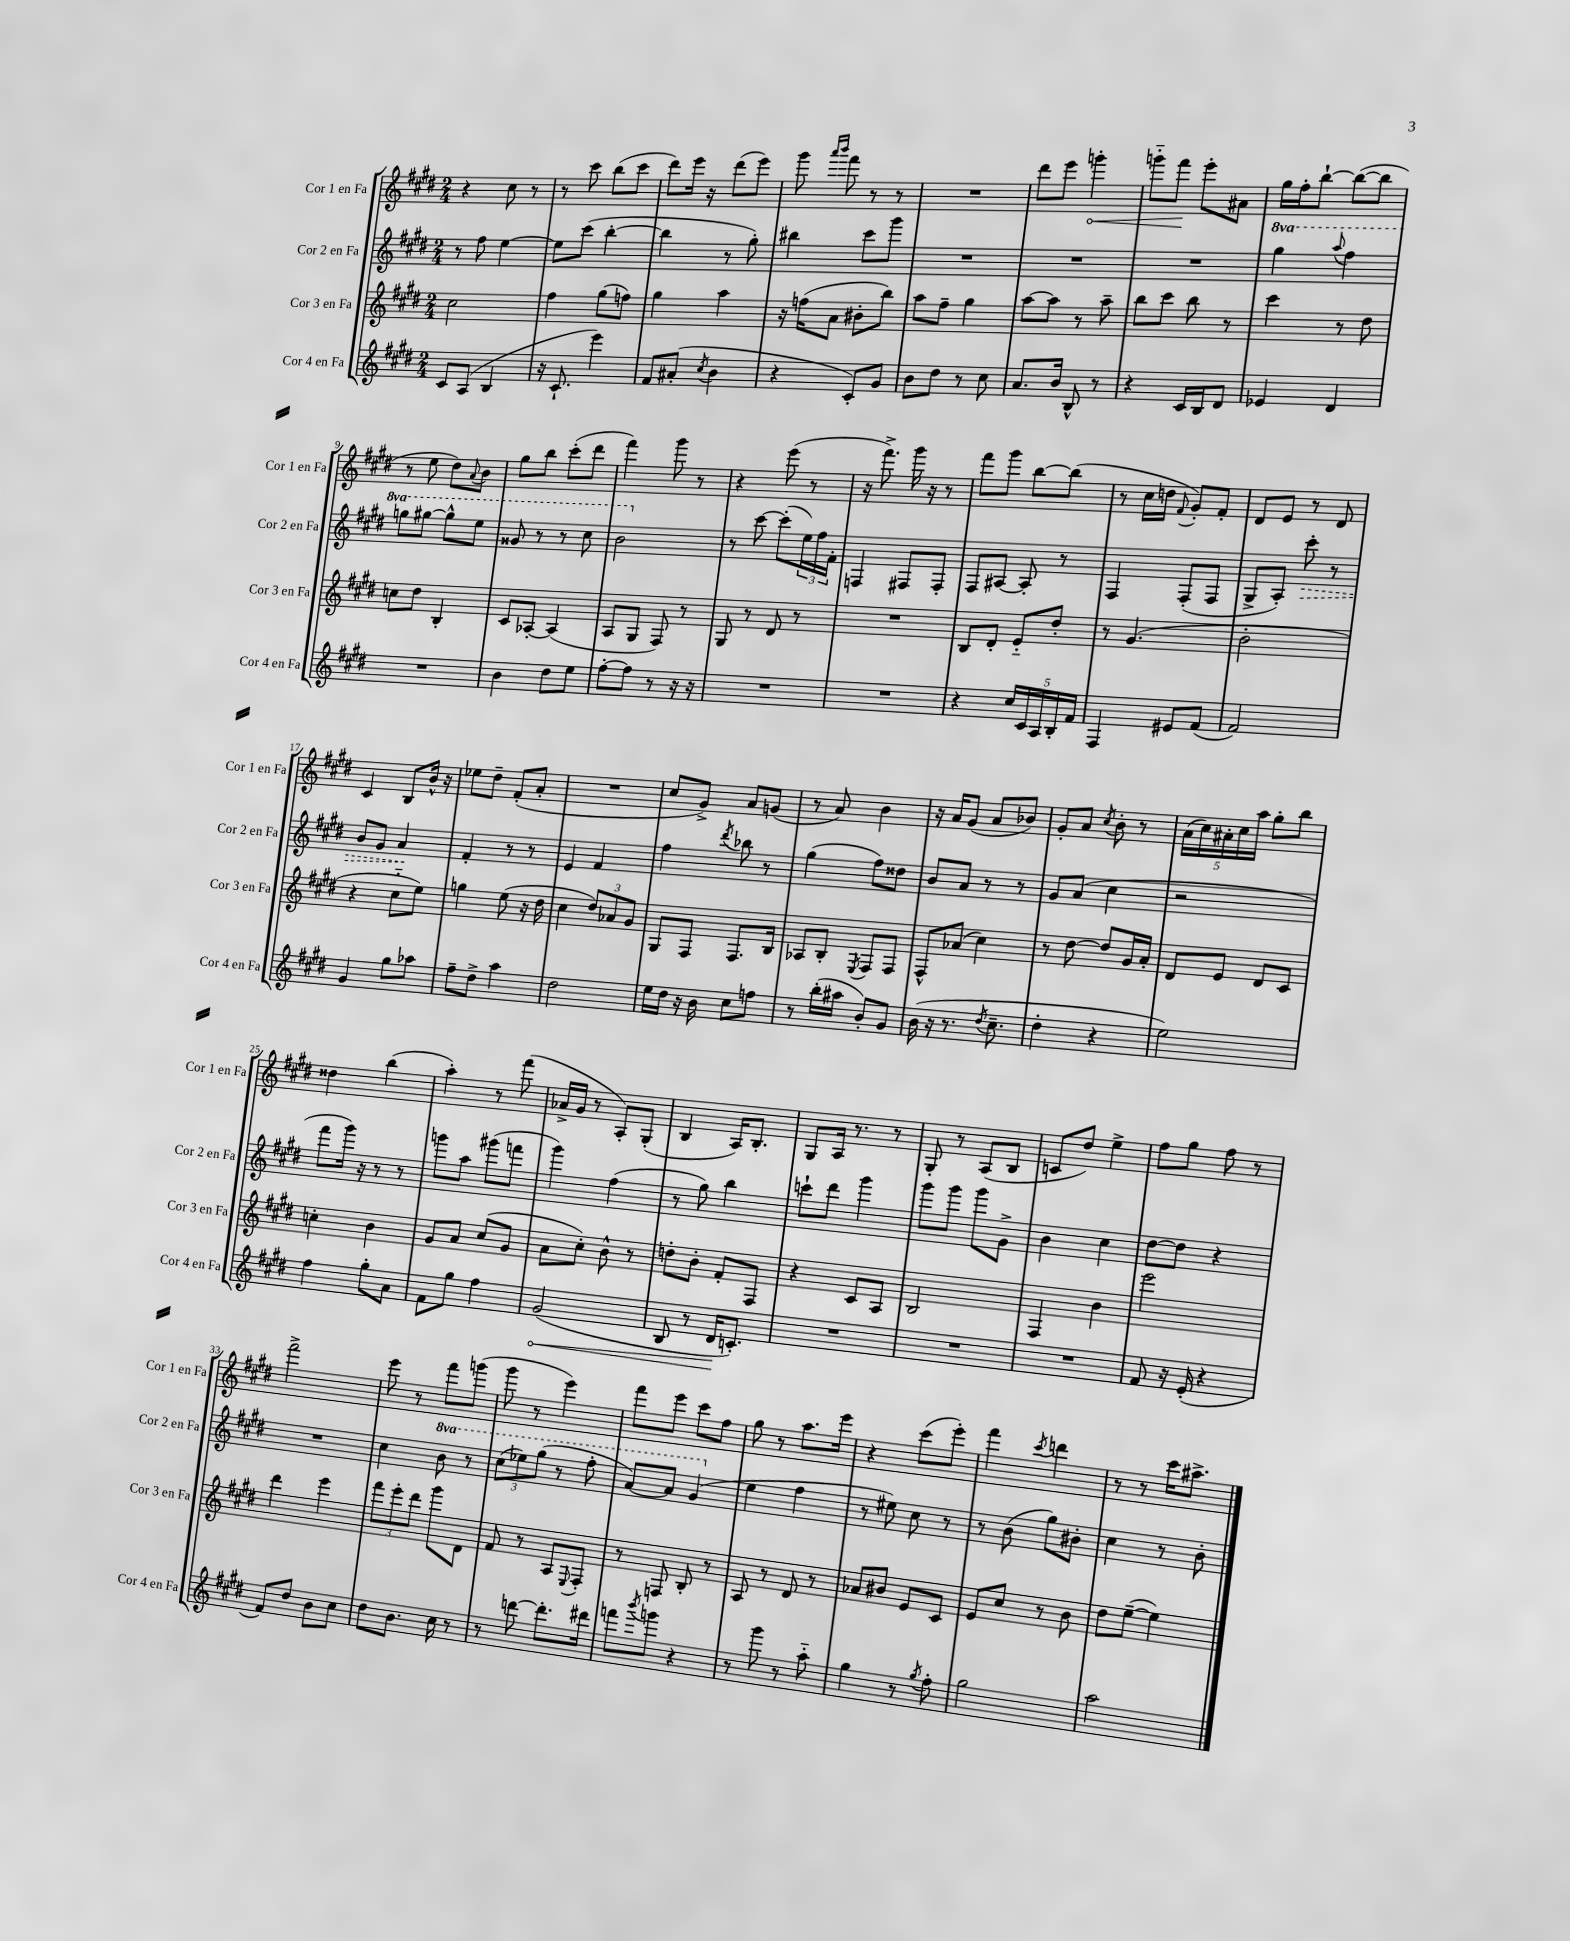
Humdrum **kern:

**kern	**dynam	**kern	**kern	**dynam	**kern	**dynam
*part4	*part4	*part3	*part2	*part2	*part1	*part1
*staff4	*staff4	*staff3	*staff2	*staff2	*staff1	*staff1
*I"Cor 4 en Fa	*	*I"Cor 3 en Fa	*I"Cor 2 en Fa	*	*I"Cor 1 en Fa	*
*I'Cor 4 en Fa	*	*I'Cor 3 en Fa	*I'Cor 2 en Fa	*	*I'Cor 1 en Fa	*
*clefG2	*	*clefG2	*clefG2	*	*clefG2	*
*k[f#c#g#d#]	*	*k[f#c#g#d#]	*k[f#c#g#d#]	*	*k[f#c#g#d#]	*
*M2/4	*	*M2/4	*M2/4	*	*M2/4	*
=1	=1	=1	=1	=1	=1	=1
8c#/L	.	2cc#\	8r	.	4r	.
(8A/J	.	.	8ff#\	.	.	.
4B/	.	.	[4ee\	.	8cc#\	.
.	.	.	.	.	8r	.
=2	=2	=2	=2	=2	=2	=2
16r	.	4ff#\	8ee\L]	.	8r	.
8.c#`/	.	.	.	.	.	.
.	.	.	(8ccc#\J	.	8ccc#\	.
4eee\)	.	(8gg#\L	[4bb'\	.	(8bb\L	.
.	.	8ffn\J)	.	.	8ccc#\J	.
=3	=3	=3	=3	=3	=3	=3
8f#/L	.	4gg#\	4bb\]	.	8ddd#\L)	.
(8a#X'/J	.	.	.	.	16eee\Jk	.
.	.	.	.	.	16r	.
8qcc#/	.	.	.	.	.	.
4b\	.	4aa\	8r	.	(8ddd#\L	.
.	.	.	8gg#'\)	.	8eee\J)	.
=4	=4	=4	=4	=4	=4	=4
4r	.	16r	4bb#X\	.	8ggg#\	.
.	.	(16ffn\KL	.	.	.	.
.	.	.	.	.	16qqaaa/LL	.
.	.	.	.	.	16qqbbb/JJ	.
.	.	8a\J	.	.	8fff#\	.
8c#'/L)	.	8b#X'\L	8ccc#\L	.	8r	.
8g#/J	.	8bb\J)	8ggg#\J	.	8r	.
=5	=5	=5	=5	=5	=5	=5
8b\L	.	8aa\L	2r	.	2r	.
8dd#\J	.	8ff#~\J	.	.	.	.
8r	.	4gg#\	.	.	.	.
8cc#\	.	.	.	.	.	.
=6	=6	=6	=6	=6	=6	=6
8.a/L	.	[8aa\L	2r	.	8ddd#\L	.
.	.	8aa\J]	.	.	8eee\J	.
16b/Jk	.	.	.	.	.	.
!	!	!	!	!	!	!LO:HP:b
8B^^/	.	8r	.	.	4gggn'\	<
8r	.	8aa~\	.	.	.	.
=7	=7	=7	=7	=7	=7	=7
4r	.	8bb\L	2r	.	8gggn\L	.
.	.	8ccc#\J	.	.	8fff#\J	.
16c#/LL	.	8bb\	.	.	8eee'\L	[
16B/J	.	.	.	.	.	.
8d#/J	.	8r	.	.	8a#X\J	.
=8	=8	=8	=8	=8	=8	=8
*	*	*	*8va	*	*	*
4e-X/	.	4ccc#\	4ggg#\	.	16gg#\LL	.
.	.	.	.	.	16ff#'\J	.
.	.	.	.	.	[8bb`\J	.
.	.	.	8qqaaa/	.	.	.
4d#/	.	8r	4fff#\	.	(8bb\L_	.
.	.	8dd#\	.	.	8bb\J]	.
!!LO:LB:g=z
=9	=9	=9	=9	=9	=9	=9
2r	.	8ccn\L	8gggn\L	.	8r	.
.	.	8dd#\J	[8ggg#X\J	.	8ee\	.
.	.	4B'/	8ggg#^^\L]	.	8dd#\L)	.
.	.	.	.	.	8qqa/	.
.	.	.	8eee\J	.	8b\J	.
=10	=10	=10	=10	=10	=10	=10
4b\	.	8c#/L	8gg##X/	.	8gg#\L	.
.	.	[8A-X'/J	8r	.	8bb\J	.
8dd#\L	.	(4A-/]	8r	.	(8ccc#'\L	.
8ee\J	.	.	8ccc#\	.	8ddd#\J	.
=11	=11	=11	=11	=11	=11	=11
[8ff#'\L	.	8A/L	2bb\	.	4fff#\)	.
8ff#\J]	.	8G#/J	.	.	.	.
8r	.	8F#/)	.	.	8ggg#\	.
16r	.	8r	.	.	8r	.
16r	.	.	.	.	.	.
=12	=12	=12	=12	=12	=12	=12
*	*	*	*X8va	*	*	*
2r	.	8G#/	8r	.	4r	.
.	.	8r	[8ccc#\	.	.	.
.	.	8d#/	(8ccc#'\L]	.	(8eee\	.
.	.	8r	24ee\L)	.	8r	.
.	.	.	24ff#\	.	.	.
.	.	.	24f#'\JJ	.	.	.
=13	=13	=13	=13	=13	=13	=13
2r	.	2r	4Fn/	.	16r	.
.	.	.	.	.	8.fff#^\)	.
.	.	.	8F#X/L	.	16ggg#\	.
.	.	.	.	.	16r	.
.	.	.	8F#'/J	.	8r	.
=14	=14	=14	=14	=14	=14	=14
4r	.	8B/L	8F#/L	.	8fff#\L	.
.	.	8d#'/J	[8A#X/J	.	8ggg#\J	.
20cc#/LL	.	8e/L	8A#'/]	.	[8bb\L	.
20c#/	.	.	.	.	.	.
20A/	.	.	.	.	.	.
.	.	8dd#'/J	8r	.	(8bb\J]	.
20B'/	.	.	.	.	.	.
20f#/JJ	.	.	.	.	.	.
=15	=15	=15	=15	=15	=15	=15
4F#/	.	8r	4F#/	.	8r	.
.	.	(4.g#/	.	.	16cc#\LL	.
.	.	.	.	.	16ddn\JJ	.
.	.	.	.	.	8qqf#/	.
8e#X/L	.	.	(8F#'/L	.	8g#'/L)	.
(8f#/J	.	.	8F#/J	.	8f#'/J	.
=16	=16	=16	=16	=16	=16	=16
2f#/)	.	2b'\	8G#^/L	.	8d#/L	.
.	.	.	8A'/J)	.	8e/J	.
!	!	!	!	!LO:HP:b	!	!
.	.	.	8ccc#'\	>	8r	.
.	.	.	8r	.	8d#/	.
!!LO:LB:g=z
=17	=17	=17	=17	=17	=17	=17
4g#/	.	4r	8b/L	.	4c#/	.
.	.	.	8g#/J	.	.	.
8gg#\L	.	8cc#\L	4a/	.	8B/L	.
8aa-X\J	.	8ee\J)	.	.	16b^^/Jk	.
.	.	.	.	.	16r	.
.	.	.	.	]	.	.
=18	=18	=18	=18	=18	=18	=18
8ff#~\L	.	4ggn\	4f#'/	.	8ee-X\L	.
8dd#^\J	.	.	.	.	8dd#~\J	.
4aa\	.	(8ee\	8r	.	(8f#'/L	.
.	.	16r	8r	.	8a'/J	.
.	.	16dd#\	.	.	.	.
=19	=19	=19	=19	=19	=19	=19
2dd#\	.	4cc#\	4e/	.	2r	.
.	.	12dd#/L)	4f#/	.	.	.
.	.	12a-X/	.	.	.	.
.	.	12g#/J	.	.	.	.
=20	=20	=20	=20	=20	=20	=20
16ee\LL	.	8G#/L	4ff#\	.	8cc#/L	.
16dd#\JJ	.	.	.	.	.	.
16r	.	8F#/J	.	.	8g#^/J)	.
16b\	.	.	.	.	.	.
.	.	.	8qddd#/	.	.	.
8cc#\L	.	8.F#/L	8bb-X\	.	8a/L	.
8ffn\J	.	.	8r	.	(8gn/J	.
.	.	16B/Jk	.	.	.	.
=21	=21	=21	=21	=21	=21	=21
8r	.	8A-X/L	(4gg#\	.	8r	.
(16bb'\LL	.	8B'/J	.	.	8a/)	.
16aa#X\JJ	.	.	.	.	.	.
.	.	8qE/	.	.	.	.
8b'/L)	.	8F#/L	8ff#\L)	.	4b\	.
8g#/J	.	8F#/J	8dd##X\J	.	.	.
=22	=22	=22	=22	=22	=22	=22
(16b\	.	8F#^^/L	8b/L	.	16r	.
16r	.	.	.	.	16a/KL	.
8.r	.	(8a-X/J	8a/J	.	(8g#/J	.
.	.	4cc#\)	8r	.	8a/L	.
8qdd#/	.	.	.	.	.	.
8.cc#~\	.	.	.	.	.	.
.	.	.	8r	.	8b-X/J)	.
=23	=23	=23	=23	=23	=23	=23
4dd#'\	.	8r	8g#/L	.	8g#'/L	.
.	.	[8dd#\	(8a/J	.	8a/J	.
.	.	.	.	.	8qcc#/	.
4r	.	8dd#/L]	4cc#\	.	8b'\	.
.	.	16g#/L	.	.	8r	.
.	.	16a'/JJ	.	.	.	.
=24	=24	=24	=24	=24	=24	=24
2ee\)	.	8d#/L	2r	.	(20a\LL	.
.	.	.	.	.	20cc#\)	.
.	.	.	.	.	20a#X'\	.
.	.	8e/J	.	.	.	.
.	.	.	.	.	20cc#\	.
.	.	.	.	.	20aa\JJ	.
.	.	8d#/L	.	.	8gg#'\L	.
.	.	8c#/J	.	.	8bb\J	.
!!LO:LB:g=z
=25	=25	=25	=25	=25	=25	=25
4ff#\	.	4ccn'\	8fff#\L	.	4dd##X\	.
.	.	.	16ggg#\Jk)	.	.	.
.	.	.	16r	.	.	.
8gg#'\L	.	4b\	8r	.	(4bb\	.
8a\J	.	.	8r	.	.	.
=26	=26	=26	=26	=26	=26	=26
8f#\L	.	8g#/L	8gggn\L	.	4aa'\)	.
8gg#\J	.	8a/J	8aa\J	.	.	.
4ff#\	.	(8cc#/L	(8ggg#X\L	.	8r	.
.	.	8g#/J	8fffn\J	.	(8fff#\	.
=27	=27	=27	=27	=27	=27	=27
!	!LO:HP:b	!	!	!	!	!
(2g#/	<	8a\L	4ggg#\)	.	16a-X^/LL	.
.	.	.	.	.	16g#/JJ	.
.	.	8cc#'\J)	.	.	8r	.
.	.	8b^^\	(4ff#\	.	8A'/L)	.
.	.	8r	.	.	(8G#'/J	.
=28	=28	=28	=28	=28	=28	=28
8B/	.	8ddn'\L	8r	.	4B/	.
8r	.	8b'\J	8gg#\)	.	.	.
16d#/KL	.	8f#'/L	4bb\	.	16A/KL)	.
8.cn'/J)	[	.	.	.	8.B'/J	.
.	.	8F#/J	.	.	.	.
=29	=29	=29	=29	=29	=29	=29
2r	.	4r	8cccn`\L	.	8G#/L	.
.	.	.	8ddd#\J	.	16A/Jk	.
.	.	.	.	.	8.r	.
.	.	8c#/L	4ggg#\	.	.	.
.	.	8A/J	.	.	8r	.
=30	=30	=30	=30	=30	=30	=30
2r	.	2B/	8ggg#\L	.	8G#'/	.
.	.	.	8ggg#\J	.	8r	.
.	.	.	8ggg#\L	.	(8A/L	.
.	.	.	8g#^\J	.	8B/J	.
=31	=31	=31	=31	=31	=31	=31
2r	.	4F#/	4b\	.	8cn/L	.
.	.	.	.	.	8dd#/J)	.
.	.	4b\	4cc#\	.	4ee^\	.
=32	=32	=32	=32	=32	=32	=32
8f#/	.	2eee\	[8dd#\L	.	8ff#\L	.
16r	.	.	8dd#\J]	.	8gg#\J	.
(16e'/	.	.	.	.	.	.
4r	.	.	4r	.	8ff#\	.
.	.	.	.	.	8r	.
!!LO:LB:g=z
=33	=33	=33	=33	=33	=33	=33
8f#/L)	.	4ddd#\	2r	.	2fff#^\	.
8dd#/J	.	.	.	.	.	.
8b\L	.	4eee\	.	.	.	.
8cc#\J	.	.	.	.	.	.
=34	=34	=34	=34	=34	=34	=34
8dd#\L	.	12fff#\L	4cc#\	.	8eee\	.
.	.	12eee'\	.	.	.	.
8.b\J	.	.	.	.	8r	.
.	.	12ddd#\J	.	.	.	.
*	*	*	*8va	*	*	*
.	.	8ggg#\L	8bb\	.	8fff#\L	.
16cc#\	.	.	.	.	.	.
8r	.	8d#\J	8r	.	(8gggn\J	.
=35	=35	=35	=35	=35	=35	=35
8r	.	8f#/	(12ccc#\L	.	8ggg#\	.
.	.	.	12eee-X\)	.	.	.
[8dddn\	.	8r	.	.	8r	.
.	.	.	(12ggg#\J	.	.	.
8.ddd'\L]	.	8A/L	8r	.	4eee\)	.
.	.	8qqE/	.	.	.	.
.	.	8F#'/J	8fff#'\	.	.	.
16ddd#X\Jk	.	.	.	.	.	.
=36	=36	=36	=36	=36	=36	=36
8fffn\L	.	8r	[8aa/L)	.	8fff#\L	.
8qbbb/	.	.	.	.	.	.
8gggn\J	.	8Fn/	8aa/J]	.	8eee\J	.
4r	.	8B'/	(4gg#/	.	8ccc#\L	.
.	.	8r	.	.	8ff#\J	.
=37	=37	=37	=37	=37	=37	=37
*	*	*	*X8va	*	*	*
8r	.	8A/	4ee\	.	8gg#\	.
8ggg#\	.	8r	.	.	8r	.
8r	.	8d#/	4ff#\	.	8.aa\L	.
8aa\	.	8r	.	.	.	.
.	.	.	.	.	16eee\Jk	.
=38	=38	=38	=38	=38	=38	=38
4gg#\	.	8a-X/L	8r	.	4r	.
.	.	8b#X/J	8ee#X\)	.	.	.
8r	.	8e/L	8cc#\	.	(8ccc#\L	.
8qgg#/	.	.	.	.	.	.
8ff#'\	.	8c#/J	8r	.	8eee'\J)	.
=39	=39	=39	=39	=39	=39	=39
2gg#\	.	8e/L	8r	.	4fff#\	.
.	.	8cc#/J	(8b\	.	.	.
.	.	.	.	.	8qccc#/	.
.	.	8r	8gg#\L)	.	4dddn\	.
.	.	8b\	8b#X'\J	.	.	.
=40	=40	=40	=40	=40	=40	=40
2aa\	.	8dd#\L	4cc#\	.	8r	.
.	.	([8ee~\J	.	.	8r	.
.	.	4ee\])	8r	.	16ccc#\KL	.
.	.	.	.	.	8.aa#X^\J	.
.	.	.	8b'\	.	.	.
==	==	==	==	==	==	==
*-	*-	*-	*-	*-	*-	*-
